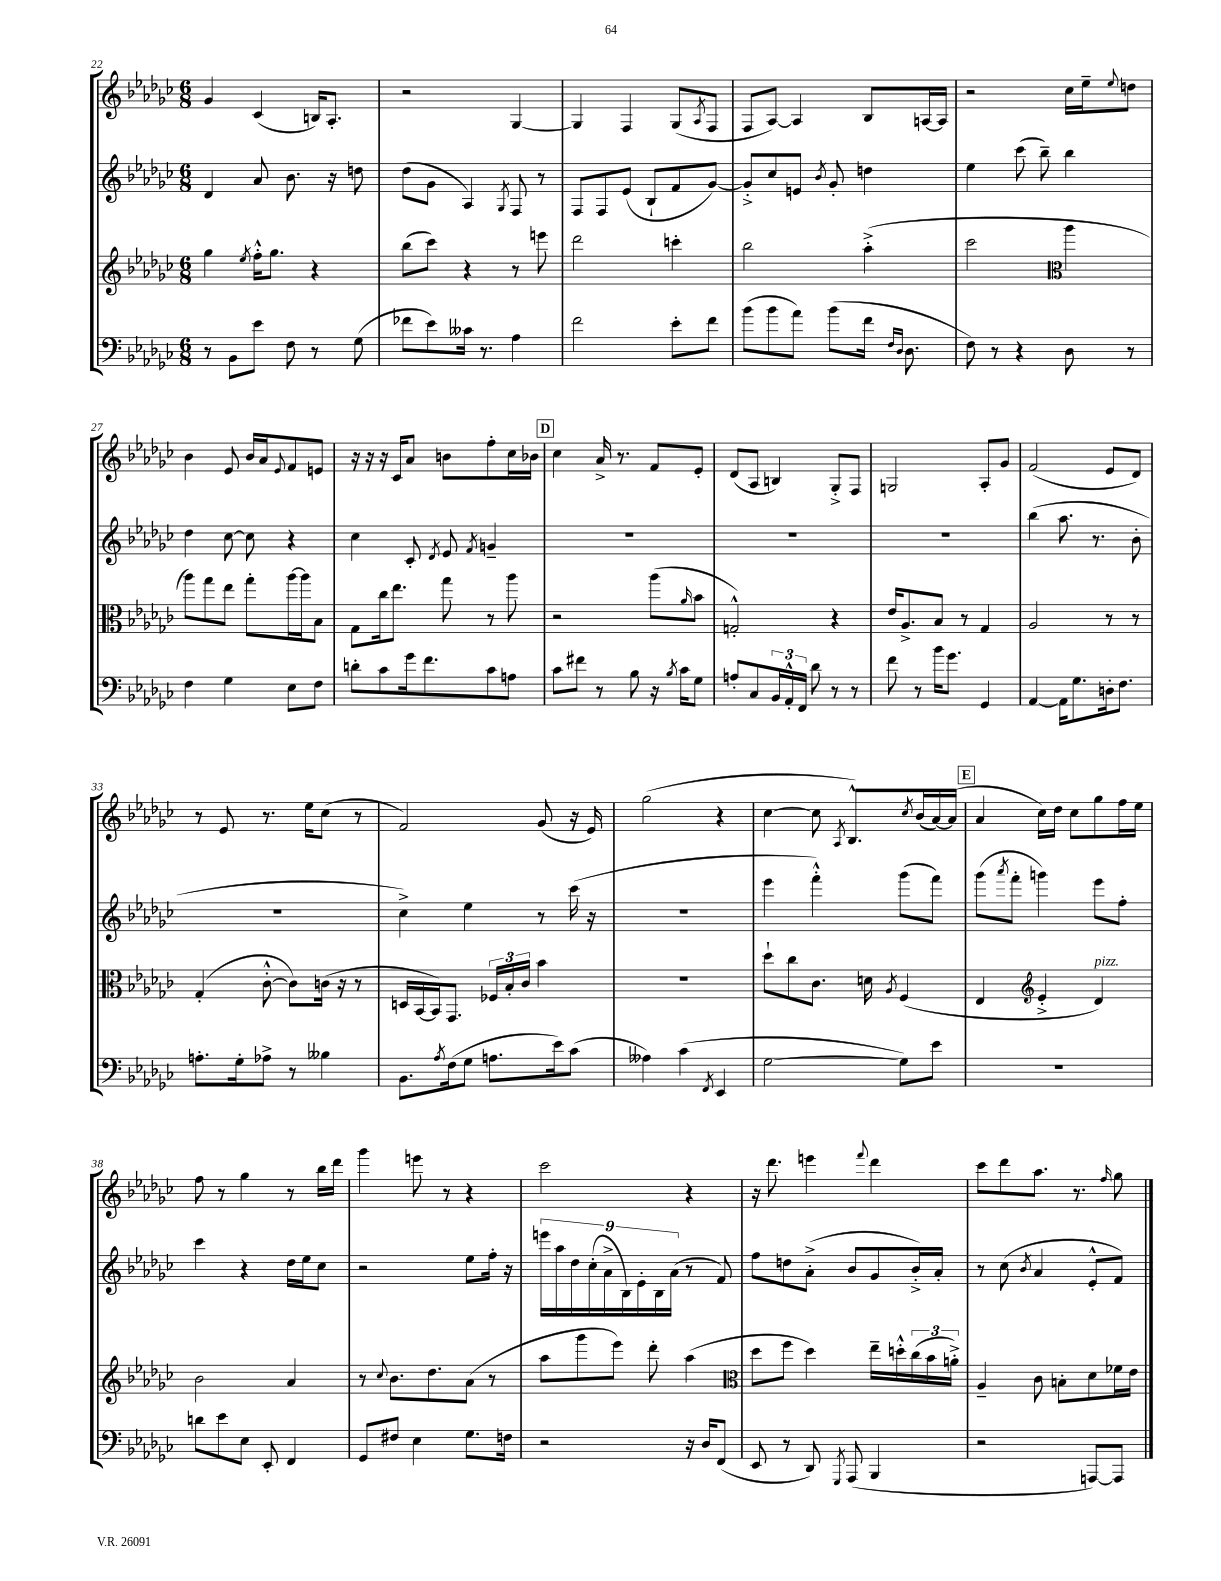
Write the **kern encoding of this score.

**kern	**kern	**kern	**kern
*staff4	*staff3	*staff2	*staff1
*clefF4	*clefG2	*clefG2	*clefG2
*k[b-e-a-d-g-c-]	*k[b-e-a-d-g-c-]	*k[b-e-a-d-g-c-]	*k[b-e-a-d-g-c-]
*M6/8	*M6/8	*M6/8	*M6/8
8r	4gg-	4d-	4g-
8BB-	.	.	.
.	8qee-	.	.
8e-	16ff'^^	8a-	(4c-
.	8.gg-	.	.
8F	.	8.b-	.
8r	4r	.	16B)
.	.	16r	8.A-'
(8G-	.	8dd	.
=	=	=	=
8f-	(8bb-	(8dd-	2r
8e-)	8ccc-)	8g-	.
16c--	4r	4A-)	.
8.r	.	.	.
.	.	8qG-	.
4A-	8r	8F	[4G-
.	8eee	8r	.
=	=	=	=
2f	2ddd-	8F	4G-]
.	.	8F	.
.	.	(8e-	4F
.	.	8B-`	.
8e-'	4ccc'	8f	(8G-
.	.	.	8qA-
8f	.	[8g-)	8F
=	=	=	=
(8b-	2bb-	8g-'^]	8F
8b-	.	8cc-	[8A-)
8a-)	.	8e	4A-]
.	.	8qb-	.
(8b-	.	8g-'	.
16f	(4aa-'^	4dd	8B-
16qqF	.	.	.
16qqD-	.	.	.
8.D-	.	.	.
.	.	.	[16A
.	.	.	16A]
=	=	=	=
8F)	2ccc-	4ee-	2r
8r	.	.	.
4r	.	(8ccc-	.
.	.	8bb-~)	.
*	*clefC3	*	*
8D-	4aa-	4bb-	16cc-
.	.	.	16ee-~
.	.	.	8qqee-
8r	.	.	8dd
=	=	=	=
4F	8aa-)	4dd-	4b-
.	8gg-	.	.
4G-	8ee-	[8cc-	8e-
.	8gg-'	8cc-]	16b-
.	.	.	16a-
.	.	.	8qqe-
8E-	[16aa-	4r	8f
.	16aa-]	.	.
8F	8B-	.	8e
=	=	=	=
8d'	8G-	4cc-	16r
.	.	.	16r
8c-	16cc-	.	16r
.	8.ee-	.	16c-
16g-	.	8c-'	8a-
8.f	.	.	.
.	.	8qd-	.
.	8gg-	8e-	8b
.	.	8qf	.
8c-	8r	4g~	8ff'
8A	8aa-	.	16cc-
.	.	.	16b-
=	=	=	=
8c-	2r	2.r	4cc-
8f#	.	.	.
8r	.	.	16a-^
.	.	.	8.r
8B-	.	.	.
16r	(8aa-	.	8f
8qB-	.	.	.
16c-	.	.	.
.	16qqa-	.	.
8G-	8b-	.	8e-'
=	=	=	=
8A'	2G'^^)	2.r	(8d-
8C-	.	.	8A-
24BB-	.	.	4B)
24AA-'^^	.	.	.
24FF	.	.	.
8d-	.	.	.
8r	4r	.	8G-'^
8r	.	.	8F
=	=	=	=
8f	16e-	2.r	2G
.	8.A-^	.	.
8r	.	.	.
16b-	8B-	.	.
8.g-	.	.	.
.	8r	.	.
4GG-	4G-	.	8A-'
.	.	.	8g-
=	=	=	=
[4AA-	2A-	(4bb-	(2f
16AA-]	.	8.aa-	.
8.G-	.	.	.
.	.	8.r	.
16D'	8r	.	8e-
8.F	.	.	.
.	8r	8b-'	8d-)
=	=	=	=
8.A'	(4G-'	2.r	8r
.	.	.	8e-
16G-'	.	.	.
8A-^	[8c-'^^	.	8.r
8r	8c-])	.	.
.	.	.	16ee-
4B--	(16c	.	(8cc-
.	16r	.	.
.	8r	.	8r
=	=	=	=
8.BB-	16D	4cc-^)	2f)
.	[16BB-	.	.
.	16BB-])	.	.
8qA-	.	.	.
(16F	8.GG-	.	.
8G-	.	4ee-	.
8.A	24F-	.	.
.	24B-'	.	.
.	24c-	.	.
.	4b-	8r	(8g-
16e-)	.	.	.
(8c-	.	(16ccc-	16r
.	.	16r	16e-)
=	=	=	=
4A--)	2.r	2.r	(2gg-
(4c-	.	.	.
8qFF	.	.	.
4EE-	.	.	4r
=	=	=	=
[2G-	8dd-`	4eee-	[4cc-
.	8cc-	.	.
.	8.c-	4fff'^^)	8cc-]
.	.	.	8qA-
.	.	.	8.B-^^)
.	16d	.	.
.	8qA-	.	.
8G-])	(4F	(8ggg-	.
.	.	.	8qcc-
.	.	.	(16b-
8e-	.	8fff)	[16a-)
.	.	.	(16a-]
=	=	=	=
2.r	4E-	(8ggg-	4a-
.	.	8qaaa-	.
.	.	8fff'	.
*	*clefG2	*	*
.	4e-'^	4ggg)	16cc-)
.	.	.	16dd-
.	.	.	8cc-
.	4d-)	8eee-	8gg-
.	.	8ff'	16ff
.	.	.	16ee-
=	=	=	=
8d	2b-	4ccc-	8ff
8e-	.	.	8r
8E-	.	4r	4gg-
8EE-'	.	.	.
4FF	4a-	16dd-	8r
.	.	16ee-	.
.	.	8cc-	16bb-
.	.	.	16ddd-
=	=	=	=
8GG-	8r	2r	4ggg-
.	8qqcc-	.	.
8F#	8.b-	.	.
4E-	.	.	8eee
.	8.dd-	.	.
.	.	.	8r
8.G-	(8a-	8ee-	4r
.	8r	16ff'	.
16F	.	16r	.
=	=	=	=
2r	8aa-	18eee	2ccc-
.	.	18aa-	.
.	.	18dd-	.
.	8ggg-	.	.
.	.	(18cc-'	.
.	.	18a-^	.
.	8eee-)	.	.
.	.	18B-)	.
.	.	18e-'	.
.	8ddd-'	.	.
.	.	18B-	.
.	.	(18a-	.
16r	(4aa-	8r	4r
16D-	.	.	.
(8FF	.	8f)	.
=	=	=	=
*	*clefC3	*	*
8EE-	8dd-	8ff	16r
.	.	.	8.ddd-
8r	8ff	8dd	.
8DD-)	4dd-)	(8a-'^	4eee
8qGGG-	.	.	.
(8AAA-	.	8b-	.
.	.	.	8qqfff
4BBB-	16ee-~	8g-	4ddd-
.	16dd'^^	.	.
.	(24cc-	16b-'^)	.
.	24b-	.	.
.	.	16a-'	.
.	24a'^)	.	.
=	=	=	=
2r	4A-~	8r	8ccc-
.	.	(8cc-	8ddd-
.	.	8qb-	.
.	8c-	4a-	8.aa-
.	8B'	.	.
.	.	.	8.r
[8AAA)	8d-	8e-'^^	.
.	.	.	16qqff
8AAA]	16f-	8f)	8gg-
.	16e-	.	.
==	==	==	==
*-	*-	*-	*-
